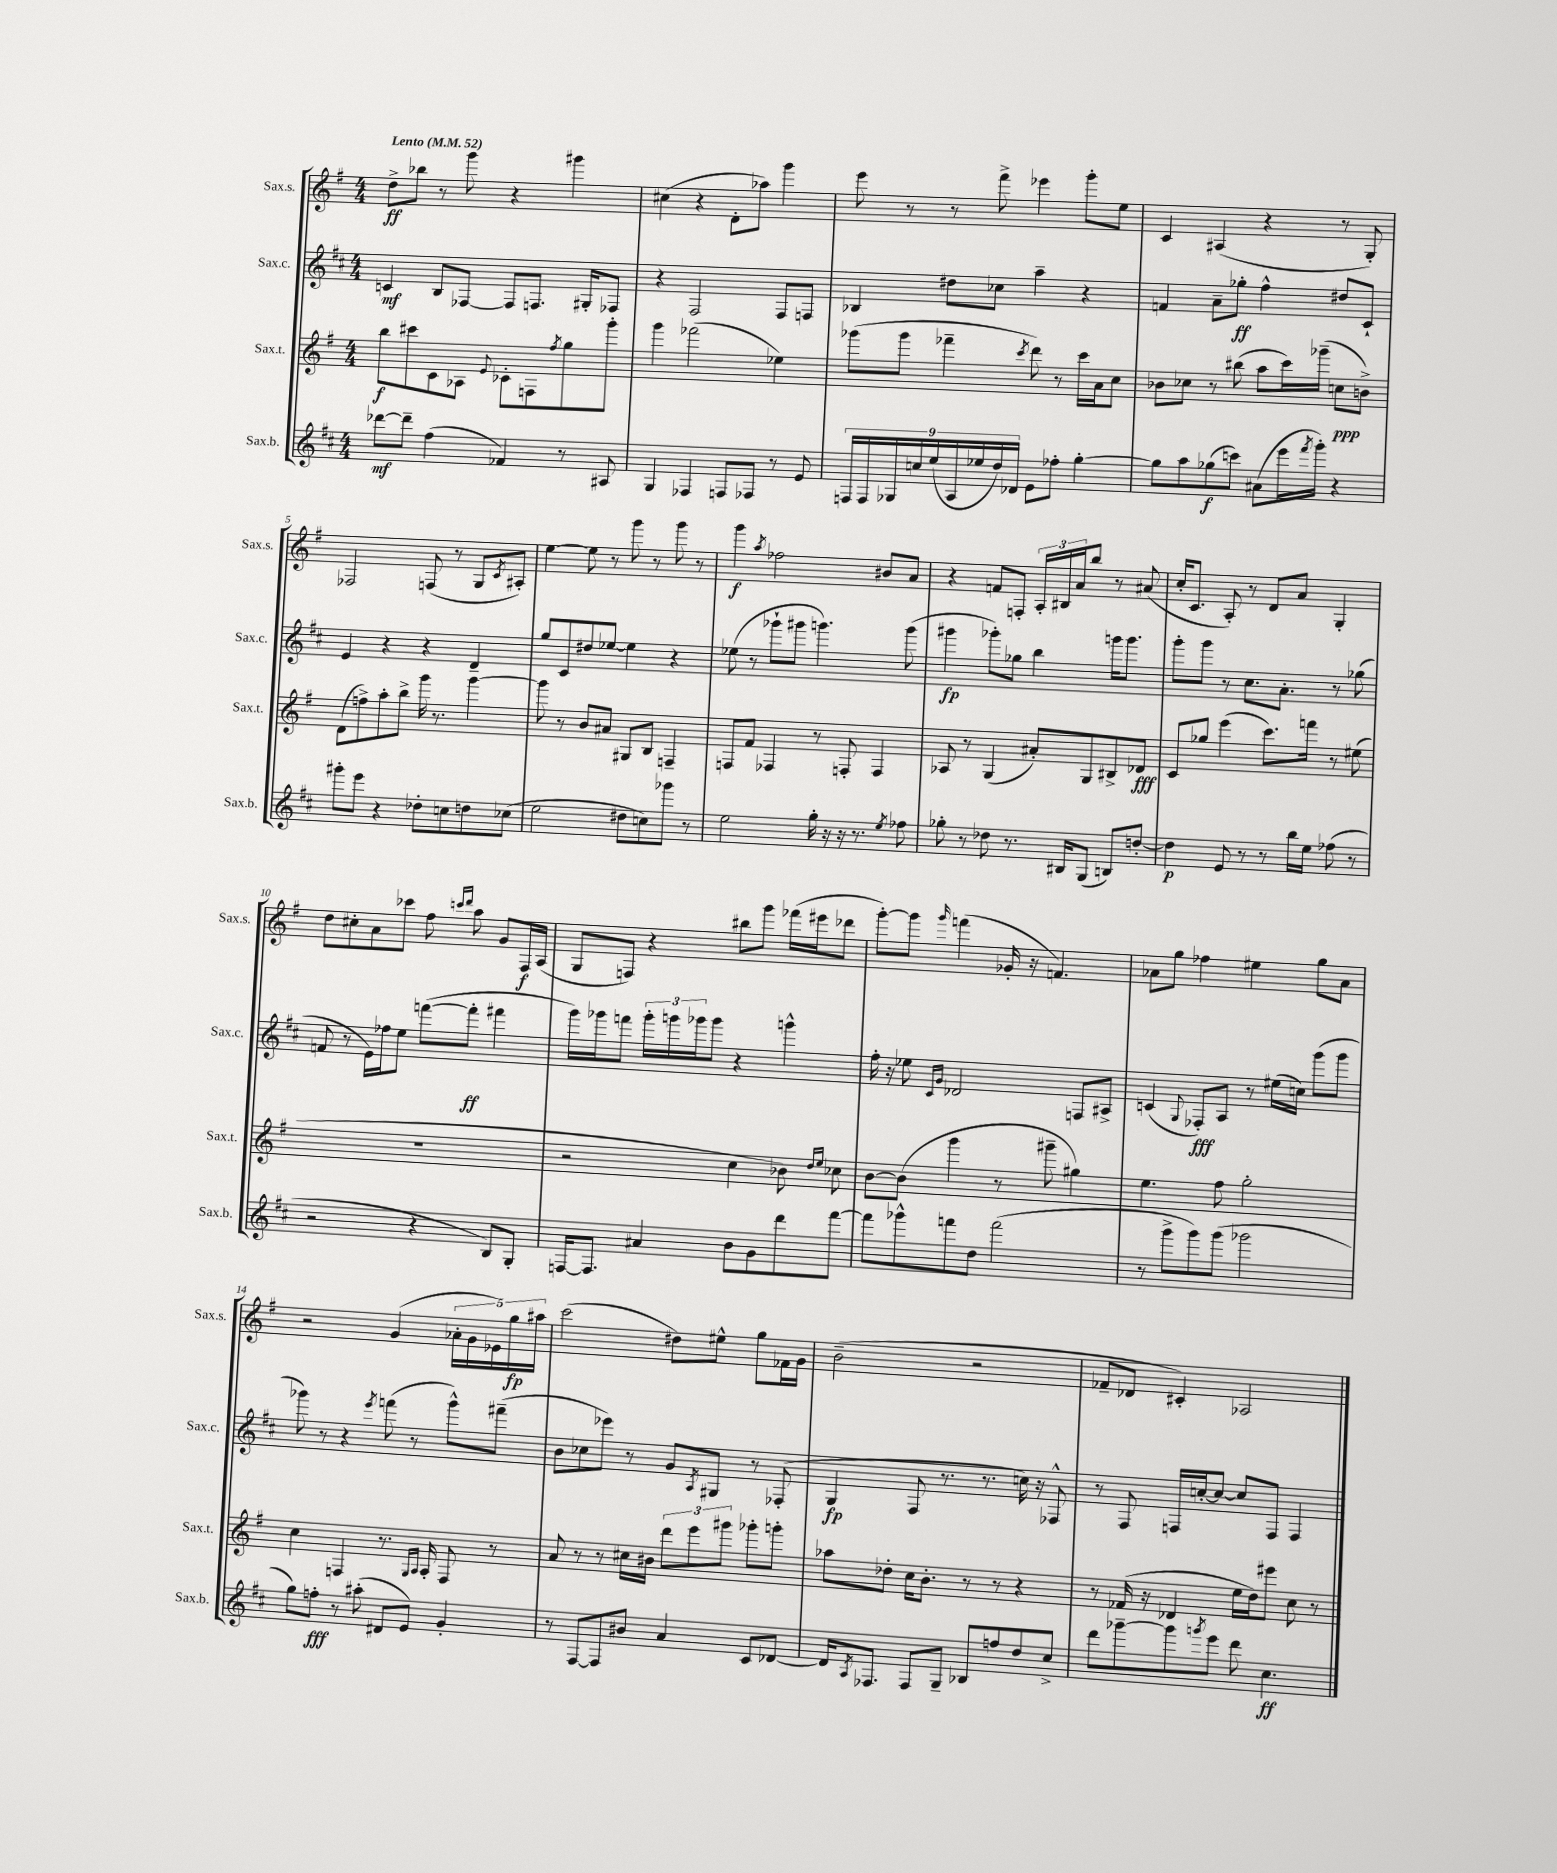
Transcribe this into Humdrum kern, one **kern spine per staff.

**kern	**kern	**kern	**kern
*staff4	*staff3	*staff2	*staff1
*clefG2	*clefG2	*clefG2	*clefG2
*k[f#c#]	*k[f#]	*k[f#c#]	*k[f#]
*M4/4	*M4/4	*M4/4	*M4/4
*MM52	*MM52	*MM52	*MM52
[8ddd-	8bb	4c	8dd^
8ddd-~]	8ccc#	.	8bb-
(4ff#	8c	8B	8r
.	8A-	[8F-	8ggg
.	8qqe	.	.
4f-)	8c-'	8F-]	4r
.	8F	8.F	.
.	8qff#	.	.
8r	8gg	.	4ggg#
.	.	16G#'	.
8A#	8ggg'	8F-	.
=	=	=	=
4G	4ggg	4r	(4cc#
4F-	(2fff-	2F#	4r
8F	.	.	8d'
8F-	.	.	8aa-)
8r	4ee-)	8F#	4ggg
8e	.	8F	.
=	=	=	=
18F	(8ggg-	4B-	8eee
18F	.	.	.
18G-	.	.	.
.	8ggg-	.	8r
18cc	.	.	.
(18ee	.	.	.
.	4fff-~	8dd#	8r
18A	.	.	.
18ee-	.	.	.
.	.	8cc-	8fff#^
18dd)	.	.	.
18d-	.	.	.
.	8qccc	.	.
8e	8ddd)	4aa~	4eee-
8ff-'	8r	.	.
[4gg'	16ccc	4r	8ggg'
.	16a	.	.
.	8cc	.	8ee
=	=	=	=
8gg]	8b-	4f	4c
8aa	8cc-	.	.
(8gg-	8r	8a~	(4A#
8ccc)	(8bb#	8gg-'	.
(8a#	8aa	4ff#^^	4r
16eee	16ccc)	.	.
8qfff#	.	.	.
16ggg')	(16ggg-~	.	.
4r	8cc	8dd#	8r
.	8b^)	8c#`	8G')
=	=	=	=
8ggg#'	(8d	4e	2F-
8eee	8ff^)	.	.
4r	8aa'	4r	.
.	8bb^	.	.
8dd-'	16ggg	4r	(8F
.	8.r	.	.
8cc	.	.	8r
8dd	[4ggg	4d~	8G
.	.	.	8qc
(8cc-	.	.	8A#')
=	=	=	=
2ee	8ggg]	8gg	[4ee
.	8r	8c#	.
.	8b	8dd#	8ee]
.	8a#	[8ee-	8r
8dd#	8G#	4ee-]	8ggg
8cc)	8B	.	8r
8ggg-	4F~	4r	8ggg
8r	.	.	8r
=	=	=	=
2ee	8F	(8ee-	4ggg
.	8f#	8r	.
.	.	.	8qaa
.	4F-	8ggg-`	2ff-
.	.	8ggg#	.
16gg'	8r	4.ggg)	.
16r	.	.	.
16r	8F'	.	.
8.r	.	.	.
.	4F	.	8b#
8qee	.	.	.
8ff-	.	(8ggg	8a
=	=	=	=
8gg-'	8A-	4ggg#	4r
8r	8r	.	.
8dd-	(4G	8ggg-')	8f
8.r	.	8gg-	8F'
.	8a#')	4bb	24A'
.	.	.	24B#
16B#	.	.	.
.	.	.	24a
(8G	8G	.	8bb
8B)	8B#^	16ggg	8r
.	.	8.ggg	.
[8dd'	8d-	.	(8a#
=	=	=	=
4dd]	8c	8ggg'	16cc'
.	.	.	8.c
.	8gg-	8ggg	.
8e	(4eee	8r	8A')
8r	.	8.cc#	8r
8r	8.ccc)	.	8d
.	.	8.a'	.
16bb	.	.	8a
16ee	16fff	.	.
(8ff-	8r	8r	4G'
8r	(8ee#	(8gg-	.
=	=	=	=
2r	1r	8f	8dd
.	.	8r	8cc#'
.	.	16e)	8a
.	.	16ff-	.
.	.	8ee	8ccc-
4r	.	([8fff	8ff#
.	.	.	16qqccc
.	.	.	16qqddd
.	.	8fff']	8aa
8B)	.	4fff#	8g
8G'	.	.	16F#
.	.	.	(16A
=	=	=	=
[16F	2r	16ggg)	8G
8.F]	.	16ggg-	.
.	.	8fff	8F)
4a#	.	24ggg-'	4r
.	.	24ggg	.
.	.	24ggg-	.
.	.	8ggg-	.
8b	4cc	4r	8bb#
8g	.	.	8ggg
8ddd	8b-)	4ggg^^	(16fff-
.	.	.	16eee#
.	16qqdd	.	.
.	16qqee	.	.
[8fff#	8cc-	.	8ddd-
=	=	=	=
8fff#]	[8b	16ff#'	[8ggg')
.	.	16r	.
8ggg-^^	(8b]	8ee-	8ggg]
.	.	16qqc#	.
.	.	16qqg	16qqggg
8fff	4ggg	2d-	(4fff
8dd	.	.	.
(2fff	8r	.	16g-'
.	.	.	16r
.	8ggg#~	.	4.f)
.	4gg#)	8F	.
.	.	8A#^	.
=	=	=	=
8r	4.ee	(4c	8a-
8ggg^	.	.	8gg
.	.	8qqG	.
8ggg)	.	8F-')	4ff-
(8ggg	8ff#	8A	.
2ggg-	2gg'	8r	4ee#
.	.	(16ee#	.
.	.	16cc)	.
.	.	(8ggg	8gg
.	.	8ggg	8a-
=	=	=	=
8gg)	4cc	8ggg-)	2r
8ff'	.	8r	.
8r	4F	4r	.
(8aa#'	.	.	.
.	.	8qeee	.
8d#	8.r	(8fff	(4g
8e)	.	8r	.
.	16qqG	.	.
.	16qqA	.	.
.	16A'	.	.
4g'	8F	8ggg-^^)	20a-'
.	.	.	20g
.	.	.	20e-)
.	8r	(8fff#~	.
.	.	.	20gg
.	.	.	20aa#
=	=	=	=
8r	8a	8b	(2ccc
[8F#	8r	8cc-	.
8F#]	8r	8eee-)	.
8b#	16cc#	8r	.
.	16b#	.	.
4a	12ddd	8g	8dd#)
.	12eee	.	.
.	.	8qA	.
.	.	8G#	8ee#^^
.	12ggg#	.	.
8c#	8ggg-'	8r	8gg
[8d-	8ggg'	(8F-'	16f-
.	.	.	16g
=	=	=	=
16d-]	8aa-	4G	(2b~
8qA	.	.	.
8.F-	.	.	.
.	8dd-'	.	.
8F-	16cc	8F#	.
.	8.b'	.	.
8G~	.	8.r	.
8B-	8r	.	2r
.	.	8.r	.
8ff	8r	.	.
8dd	4r	16cc)	.
.	.	16r	.
8cc#^	.	8F-^^	.
=	=	=	=
8ddd	8r	8r	8f-~
[8ggg-~	(16f-	8F#	8d-
.	16r	.	.
8ggg-]	4d-	16F	4c#')
.	.	[16cc'	.
8qggg	.	.	.
8eee	.	8cc_	.
8ddd	16ee	8cc]	2A-
.	16dd)	.	.
4.cc#	8eee#	8F	.
.	8cc	4F	.
.	8r	.	.
==	==	==	==
*-	*-	*-	*-
